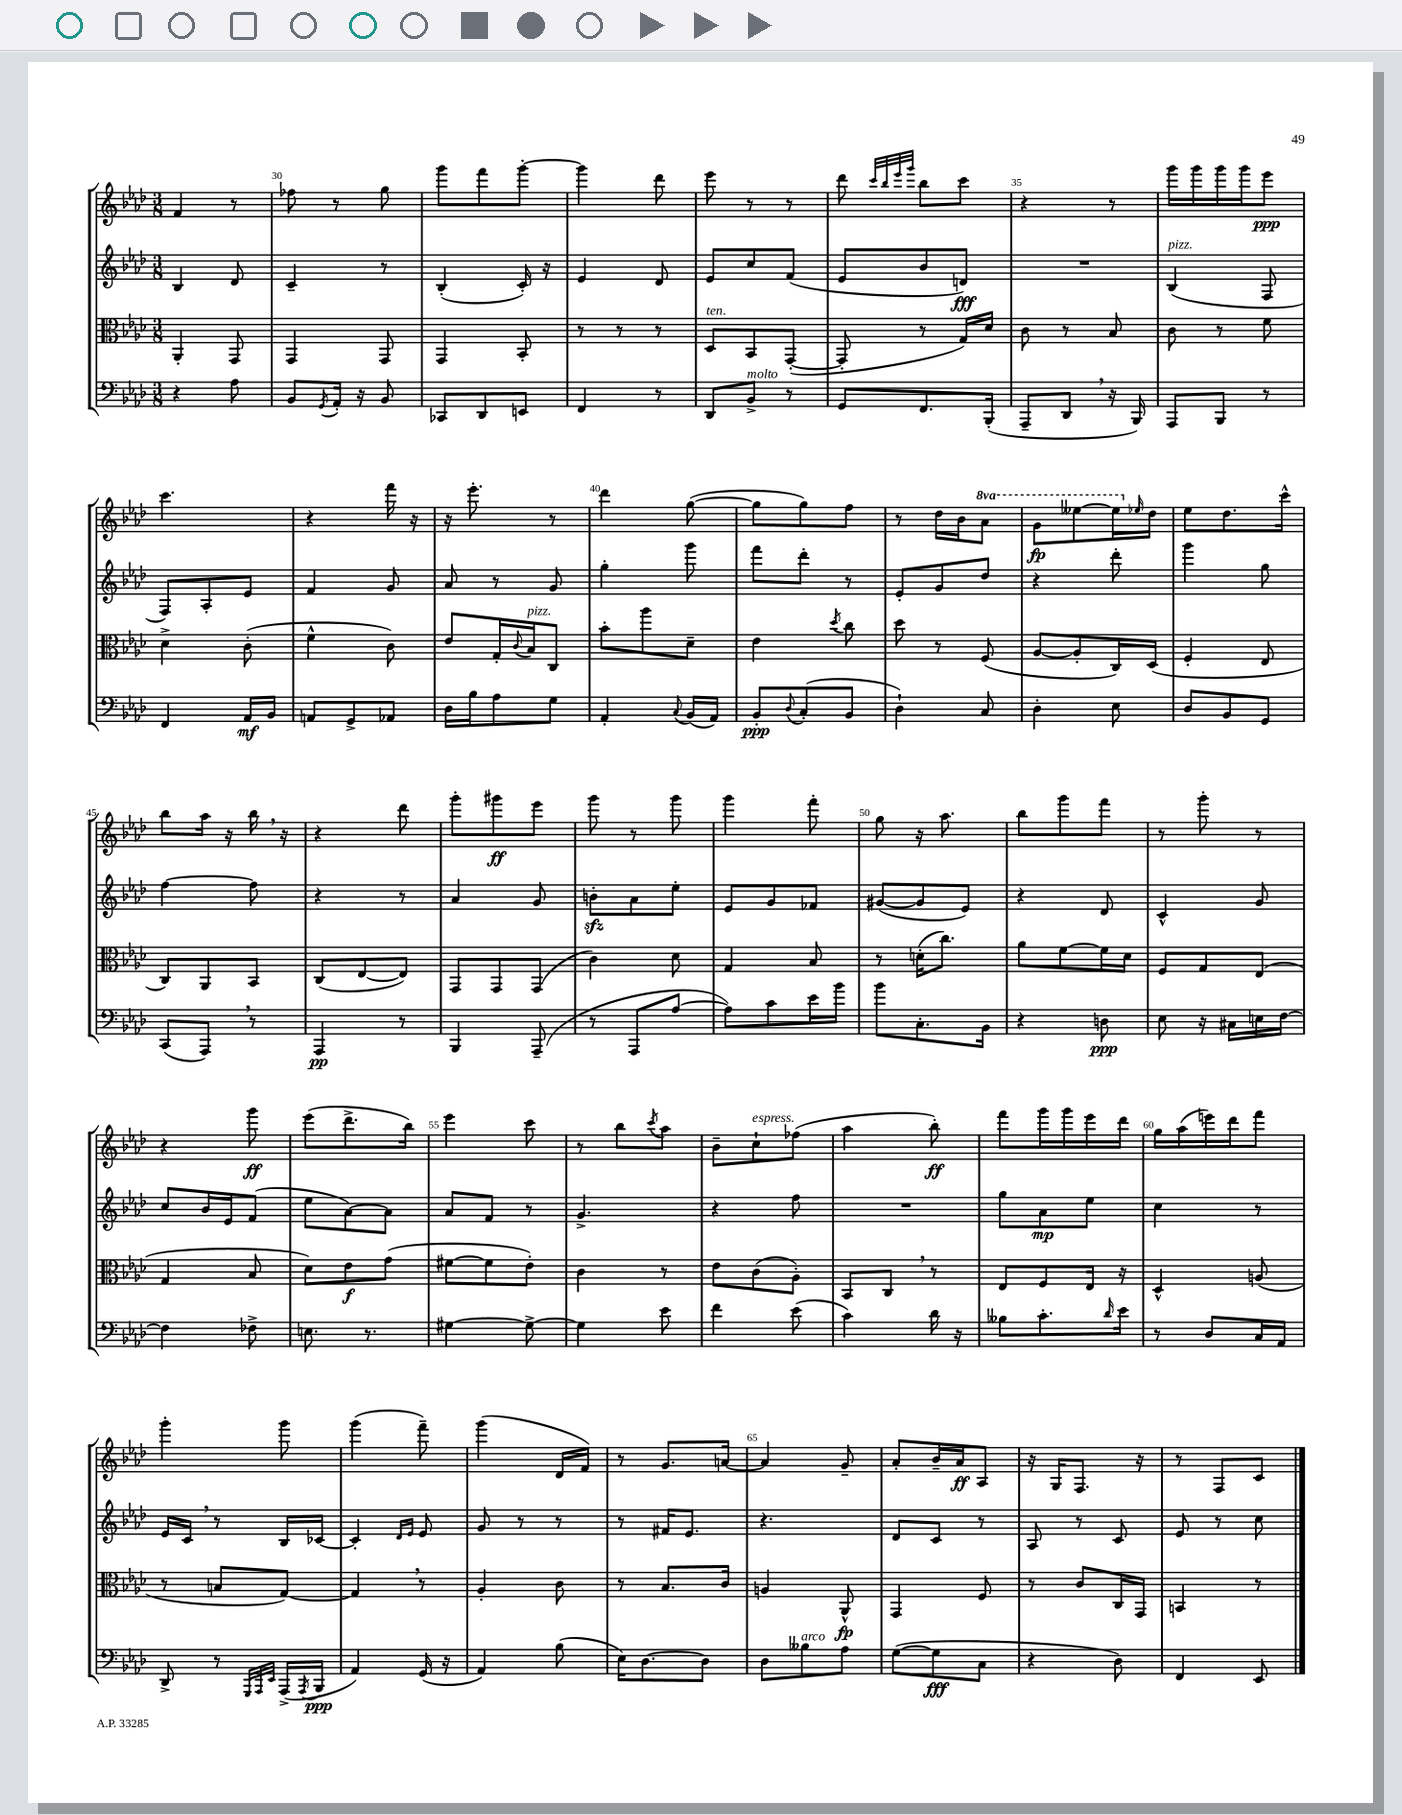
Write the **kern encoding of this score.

**kern	**kern	**kern	**kern
*staff4	*staff3	*staff2	*staff1
*clefF4	*clefC3	*clefG2	*clefG2
*k[b-e-a-d-]	*k[b-e-a-d-]	*k[b-e-a-d-]	*k[b-e-a-d-]
*M3/8	*M3/8	*M3/8	*M3/8
4r	4AA-'	4B-	4f
8A-	8GG	8d-	8r
=	=	=	=
8BB-	4GG	4c~	8ff-
8qGG	.	.	.
16AA-'	.	.	8r
16r	.	.	.
8BB-	8GG	8r	8gg
=	=	=	=
8CC-	4GG	(4B-'	8ggg
8DD-	.	.	8fff
8EE	8BB-'	16c')	[8ggg'
.	.	16r	.
=	=	=	=
4FF	8r	4e-	4ggg]
.	8r	.	.
8r	8r	8d-	8ddd-
=	=	=	=
8DD-	8D-	8e-	8eee-
8BB-^	8BB-	8cc	8r
8r	([8GG'	(8f	8r
=	=	=	=
8GG	8GG']	8e-	8ddd-
.	.	.	32qqccc
.	.	.	32qqbb-
.	.	.	32qqeee-
.	.	.	32qqggg
8.FF	8r	8b-	8bb-
.	16G)	8d)	8ccc
(16BBB-'	16d-	.	.
=	=	=	=
8AAA-~	8c	4.r	4r
8DD-	8r	.	.
16r	8B-	.	8r
16BBB-)	.	.	.
=	=	=	=
8AAA-	8c	(4B-	16ggg
.	.	.	16ggg
8BBB-	8r	.	16ggg
.	.	.	16ggg
8r	8f	8F	8eee-
=	=	=	=
4FF	4d-^	8F)	4.ccc
.	.	8A-'	.
16AA-	(8c'	8e-	.
16BB-	.	.	.
=	=	=	=
8AA	4f^^	4f	4r
8GG^	.	.	.
8AA-	8c)	8g	16fff
.	.	.	16r
=	=	=	=
16D-	8e-	8a-	16r
16B-	.	.	8.eee-'
8A-	16G'	8r	.
.	8qqc	.	.
.	16B-	.	.
8G	8C	8g	8r
=	=	=	=
4AA-'	8b-'	4gg'	4ddd-
.	8aa-	.	.
8qqC	.	.	.
(16BB-	8d-~	8ggg	([8gg
16AA-)	.	.	.
=	=	=	=
8BB-'	4e-	8fff	8gg]
8qqD-	.	.	.
(8C'	.	8ddd-'	8gg)
.	8qdd-	.	.
8BB-	8cc	8r	8ff
=	=	=	=
4D-`)	8dd-	8e-'	8r
.	8r	8g	16dd-
.	.	.	16b-
8C	(8F	8dd-	8aa-
=	=	=	=
4D-'	[8A-	4r	8gg
.	8A-']	.	[8eee--
8E-	16C)	8ddd-'	16eee--]
.	.	.	16qqee-
.	(16D-	.	16dd-
=	=	=	=
8D-	4F'	4ggg	8ee-
8BB-	.	.	8.dd-
8GG	8E-	8gg	.
.	.	.	16ccc^^
=	=	=	=
(8CC	8C)	[4ff	8bb-
8AAA-)	8AA-	.	16aa-
.	.	.	16r
8r	8BB-	8ff]	16bb-
.	.	.	16r
=	=	=	=
4AAA-	(8C	4r	4r
.	[8E-	.	.
8r	8E-])	8r	8ddd-
=	=	=	=
4BBB-	8GG	4a-	8ggg'
.	8GG	.	8ggg#
(8AAA-~	(8GG	8g	8eee-
=	=	=	=
8r	4c)	8b'	8ggg
8AAA-	.	8a-	8r
[8A-	8d-	8ee-'	8ggg
=	=	=	=
8A-])	4G	8e-	4ggg
8c	.	8g	.
16e-	8B-	8f-	8fff'
16b-	.	.	.
=	=	=	=
8b-	8r	([8g#	8gg
8.C'	(16d'	8g#]	16r
.	8.cc)	.	8.aa-
.	.	8e-)	.
16BB-	.	.	.
=	=	=	=
4r	8a-	4r	8bb-
.	[8f	.	8ggg
8D	16f]	8d-	8fff
.	16d-	.	.
=	=	=	=
8E-	8F	4c^^	8r
16r	8G	.	8ggg'
16C#	.	.	.
16E	(8E-	8g	8r
[16F	.	.	.
=	=	=	=
4F]	4G	8cc	4r
.	.	16b-	.
.	.	16e-	.
8F-^	8B-	(8f	8ggg
=	=	=	=
8.E	8d-)	8ee-	(8eee-
.	8e-	[8a-)	8.ddd-^
8.r	.	.	.
.	(8g	8a-]	.
.	.	.	16bb-)
=	=	=	=
[4G#	[8f#	8a-	4eee-
.	8f#]	8f	.
8G#^_	8e-')	8r	8ccc
=	=	=	=
4G#]	4c	4.g^	8r
.	.	.	8bb-
.	.	.	8qccc
8e-	8r	.	8aa-
=	=	=	=
4f	8e-	4r	8b-~
.	(8c	.	8cc`
(8e-	8A-')	8ff	(8ff-
=	=	=	=
4c)	8BB-	4.r	4aa-
.	8C	.	.
16d-	8r	.	8bb-')
16r	.	.	.
=	=	=	=
8B--	8E-	8gg	8fff
8.c'	8F	8a-	16ggg
.	.	.	16ggg
.	16E-	8ee-	16eee-
16qqd-	.	.	.
16e-	16r	.	16ddd-
=	=	=	=
8r	4D-^^	4cc	16gg
.	.	.	(16aa-
8D-	.	.	16eee)
.	.	.	16ddd-
16C	(8A	8r	8fff
16AA-	.	.	.
=	=	=	=
8DD-^	8r	16e-	4ggg'
.	.	16c	.
8r	8B	8r	.
32qqGGG	.	.	.
32qqAAA-	.	.	.
32qqEE-	.	.	.
(16AAA-^	[8G)	16B-	8ggg
8qAAA-	.	.	.
16BBB-	.	[16c-	.
=	=	=	=
4AA-)	4G]	4c-']	(4ggg
.	.	16qqd-	.
.	.	16qqe-	.
(16GG	8r	8e-	8fff~)
16r	.	.	.
=	=	=	=
4AA-)	4A-'	8g	(4ggg
.	.	8r	.
(8B-	8c	8r	16d-
.	.	.	16f)
=	=	=	=
16E-)	8r	8r	8r
[8.D-	.	.	.
.	8.B-	16f#	8.g
.	.	8.e-	.
8D-]	.	.	.
.	16c	.	[16a
=	=	=	=
8D-	4A	4.r	4a]
8B--	.	.	.
8A-	8AA-^^	.	8g~
=	=	=	=
([8G	4GG	8d-	8a-'
8G]	.	8c	16b-~
.	.	.	16a-
8C	8F	8r	8A-
=	=	=	=
4r	8r	8A-	16r
.	.	.	16G
.	8c	8r	8.F
8D-)	16C	8c	.
.	16GG	.	16r
=	=	=	=
4FF	4BB	8e-	8r
.	.	8r	8F
8EE-	8r	8cc	8c
==	==	==	==
*-	*-	*-	*-
